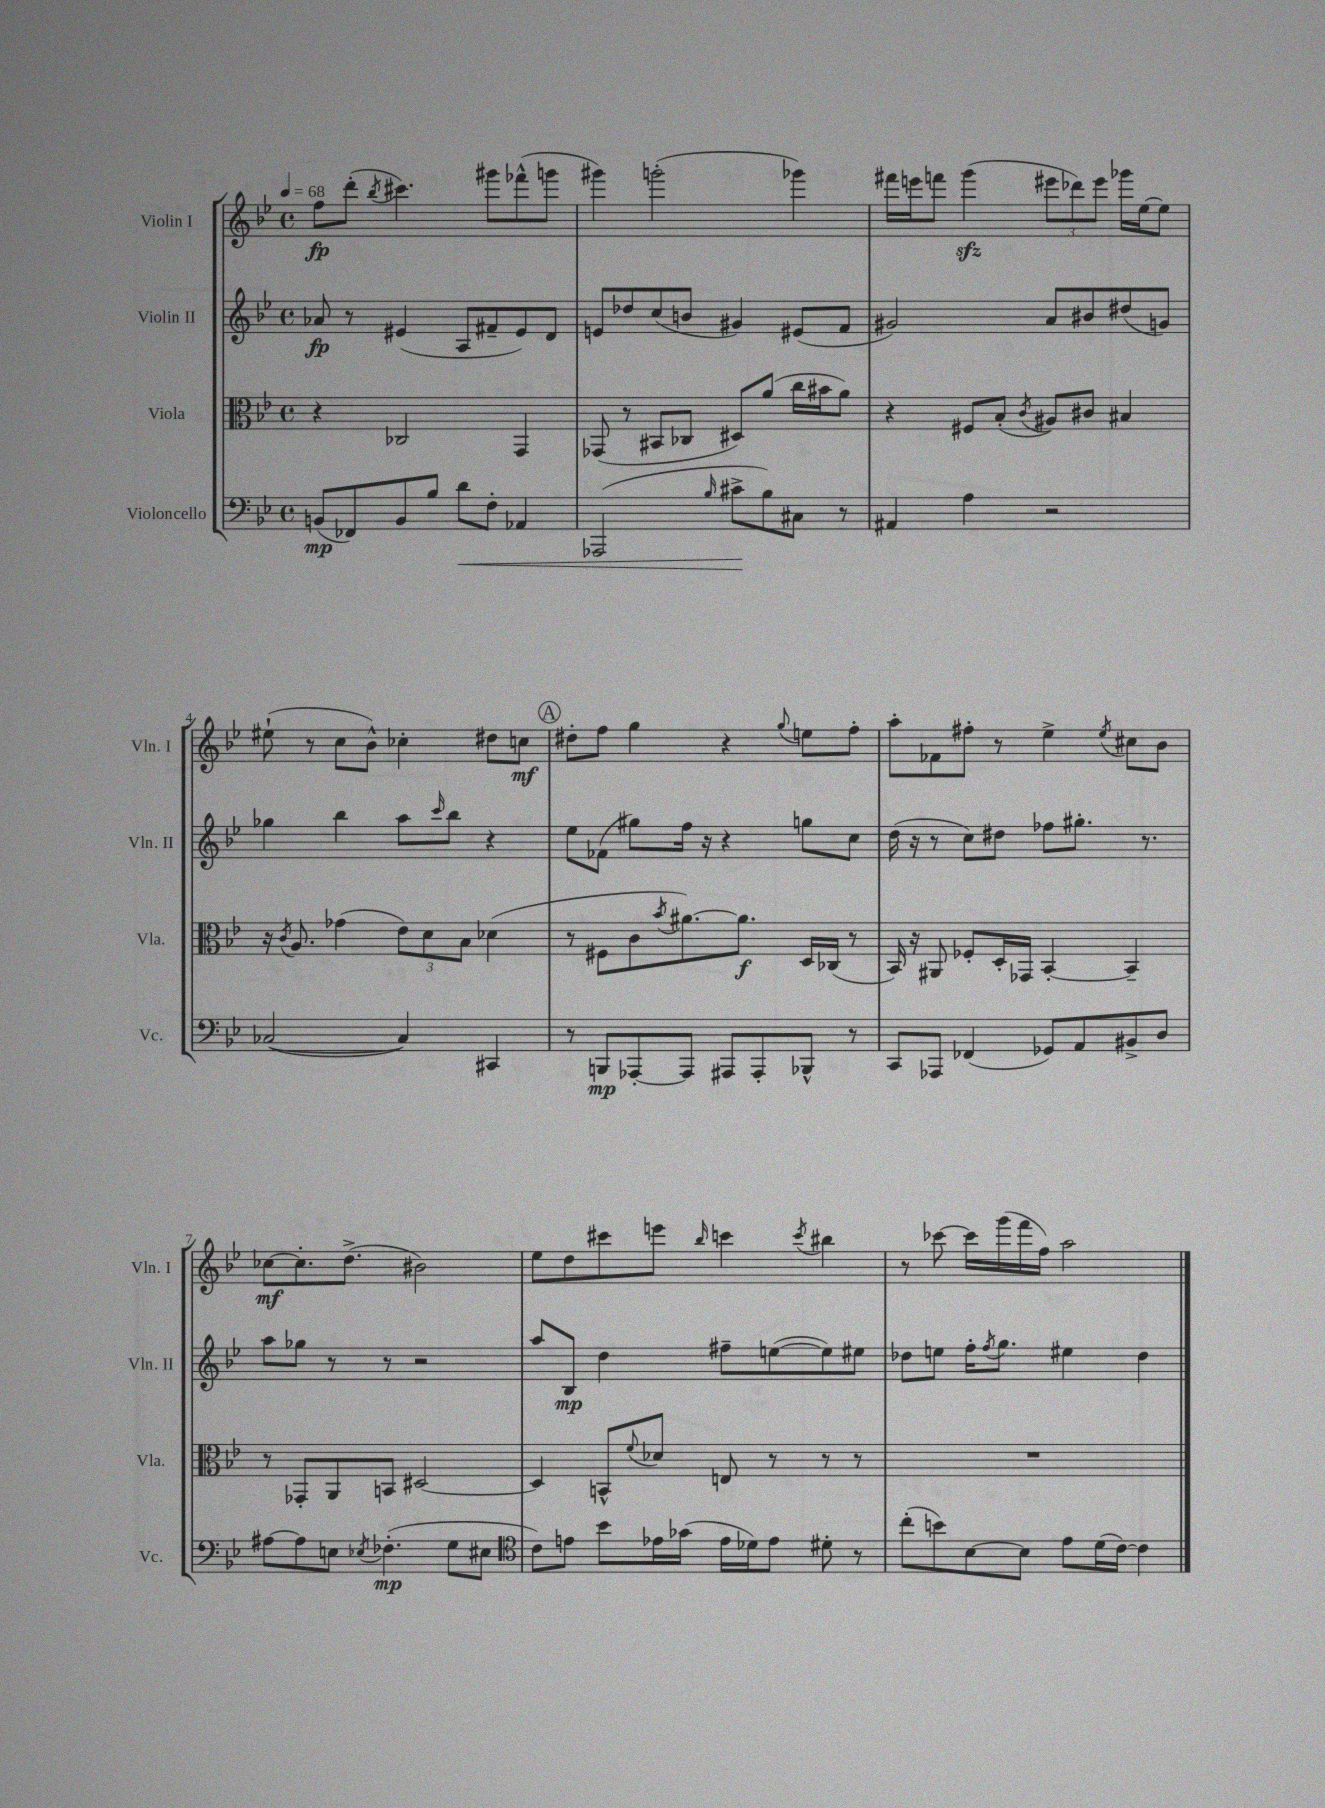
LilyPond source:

<<
\new StaffGroup <<
\new Staff = "s0" \with { instrumentName = "Violin I" shortInstrumentName = "Vln. I" } {
    \clef treble \key bes \major \defaultTimeSignature \time 4/4 \tempo 4 = 68
    f''8\fp d'''8-.( \acciaccatura { bes''8 } cis'''4.) gis'''8 fes'''8-^( g'''8 |
    gis'''4) g'''2-.( ges'''4) |
    fis'''16 e'''16 f'''8 g'''4\sfz( \tuplet 3/2 { eis'''8 des'''8) eis'''8 } ges'''16 ees''16~ ees''8 |
    eis''8-!( r8 c''8 bes'8-^) ces''4-. dis''8 c''8\mf |
    \mark \markup { \circle "A" } dis''8-. f''8 g''4 r4 \appoggiatura { g''8 } e''8 f''8-. |
    a''8-. fes'8 fis''8-. r8 ees''4-> \acciaccatura { ees''8 } cis''8 bes'8 |
    ces''8~\mf ces''8.-. d''8.->( bis'2) |
    ees''8 d''8 cis'''8 e'''8 \grace { bes''16 } c'''4 \acciaccatura { c'''8 } bis''4 |
    r8 ces'''8~ ces'''16 g'''16( f'''16 f''16) a''2 \bar "|." |
}
\new Staff = "s1" \with { instrumentName = "Violin II" shortInstrumentName = "Vln. II" } {
    \clef treble \key bes \major \defaultTimeSignature \time 4/4
    aes'8\fp r8 eis'4( a8 fis'8-- eis'8) d'8 |
    e'8 des''8 c''8( b'8 gis'4) eis'8( f'8 |
    gis'2) a'8 bis'8 dis''8( g'8) |
    ges''4 bes''4 a''8 \grace { c'''16 } bes''8 r4 |
    \mark \markup { \circle "A" } ees''8 fes'8( gis''8) f''16 r16 r4 g''8 c''8 |
    d''16( r16 r8 c''8) dis''8 fes''8 gis''8.-. r8. |
    a''8 ges''8 r8 r8 r2 |
    a''8 bes8\mp d''4 fis''8-- e''8~( e''8) eis''8 |
    des''8 e''8 f''16-. \acciaccatura { f''8 } g''8. eis''4 des''4 \bar "|." |
}
\new Staff = "s2" \with { instrumentName = "Viola" shortInstrumentName = "Vla." } {
    \clef alto \key bes \major \defaultTimeSignature \time 4/4
    r4 ces2 g,4 |
    ges,8( r8 bis,8 ces8 dis8) a'8( c''16 bis'16 a'8) |
    r4 fis8 bes8-.( \acciaccatura { c'8 } ais8) cis'8 bis4 |
    r16 \acciaccatura { c'8 } a8. ges'4( \tuplet 3/2 { ees'8) d'8 bes8 } des'4( |
    \mark \markup { \circle "A" } r8 fis8 c'8 \acciaccatura { bes'8 } ais'8.~) ais'8.\f d16 ces16( r8 |
    bes,16) r16 ais,8 fes8-. d16-. ges,16 bes,4~-. bes,4-- |
    r8 ges,8-. a,8 b,8 dis2~ |
    dis4 b,8-^ \appoggiatura { f'8 } des'8 e8 r8 r8 r8 |
    R1 \bar "|." |
}
\new Staff = "s3" \with { instrumentName = "Violoncello" shortInstrumentName = "Vc." } {
    \clef bass \key bes \major \defaultTimeSignature \time 4/4
    b,8\mp( fes,8) b,8 bes8 d'8\< f8-. aes,4 |
    aes,,2( \grace { bes16 } cis'8->\! bes8) cis8 r8 |
    ais,4 a4 r2 |
    ces2~( ces4) cis,4 |
    \mark \markup { \circle "A" } r8 b,,8\mp aes,,8~-. aes,,8 ais,,8 ais,,8-. bes,,8-^ r8 |
    c,8 aes,,8 fes,4( ges,8) a,8 bis,8-> d8 |
    ais8~ ais8 e8 \acciaccatura { ees8 } fes4.-.\mp( g8 eis8 |
    \clef tenor c'8) e'8 bes'8 ees'16 ges'16( ees'16 des'16) ees'8 dis'8-. r8 |
    c''8-.( b'8) bes8~ bes8 ees'8 d'16( c'16~) c'4 \bar "|." |
}
>>
>>
